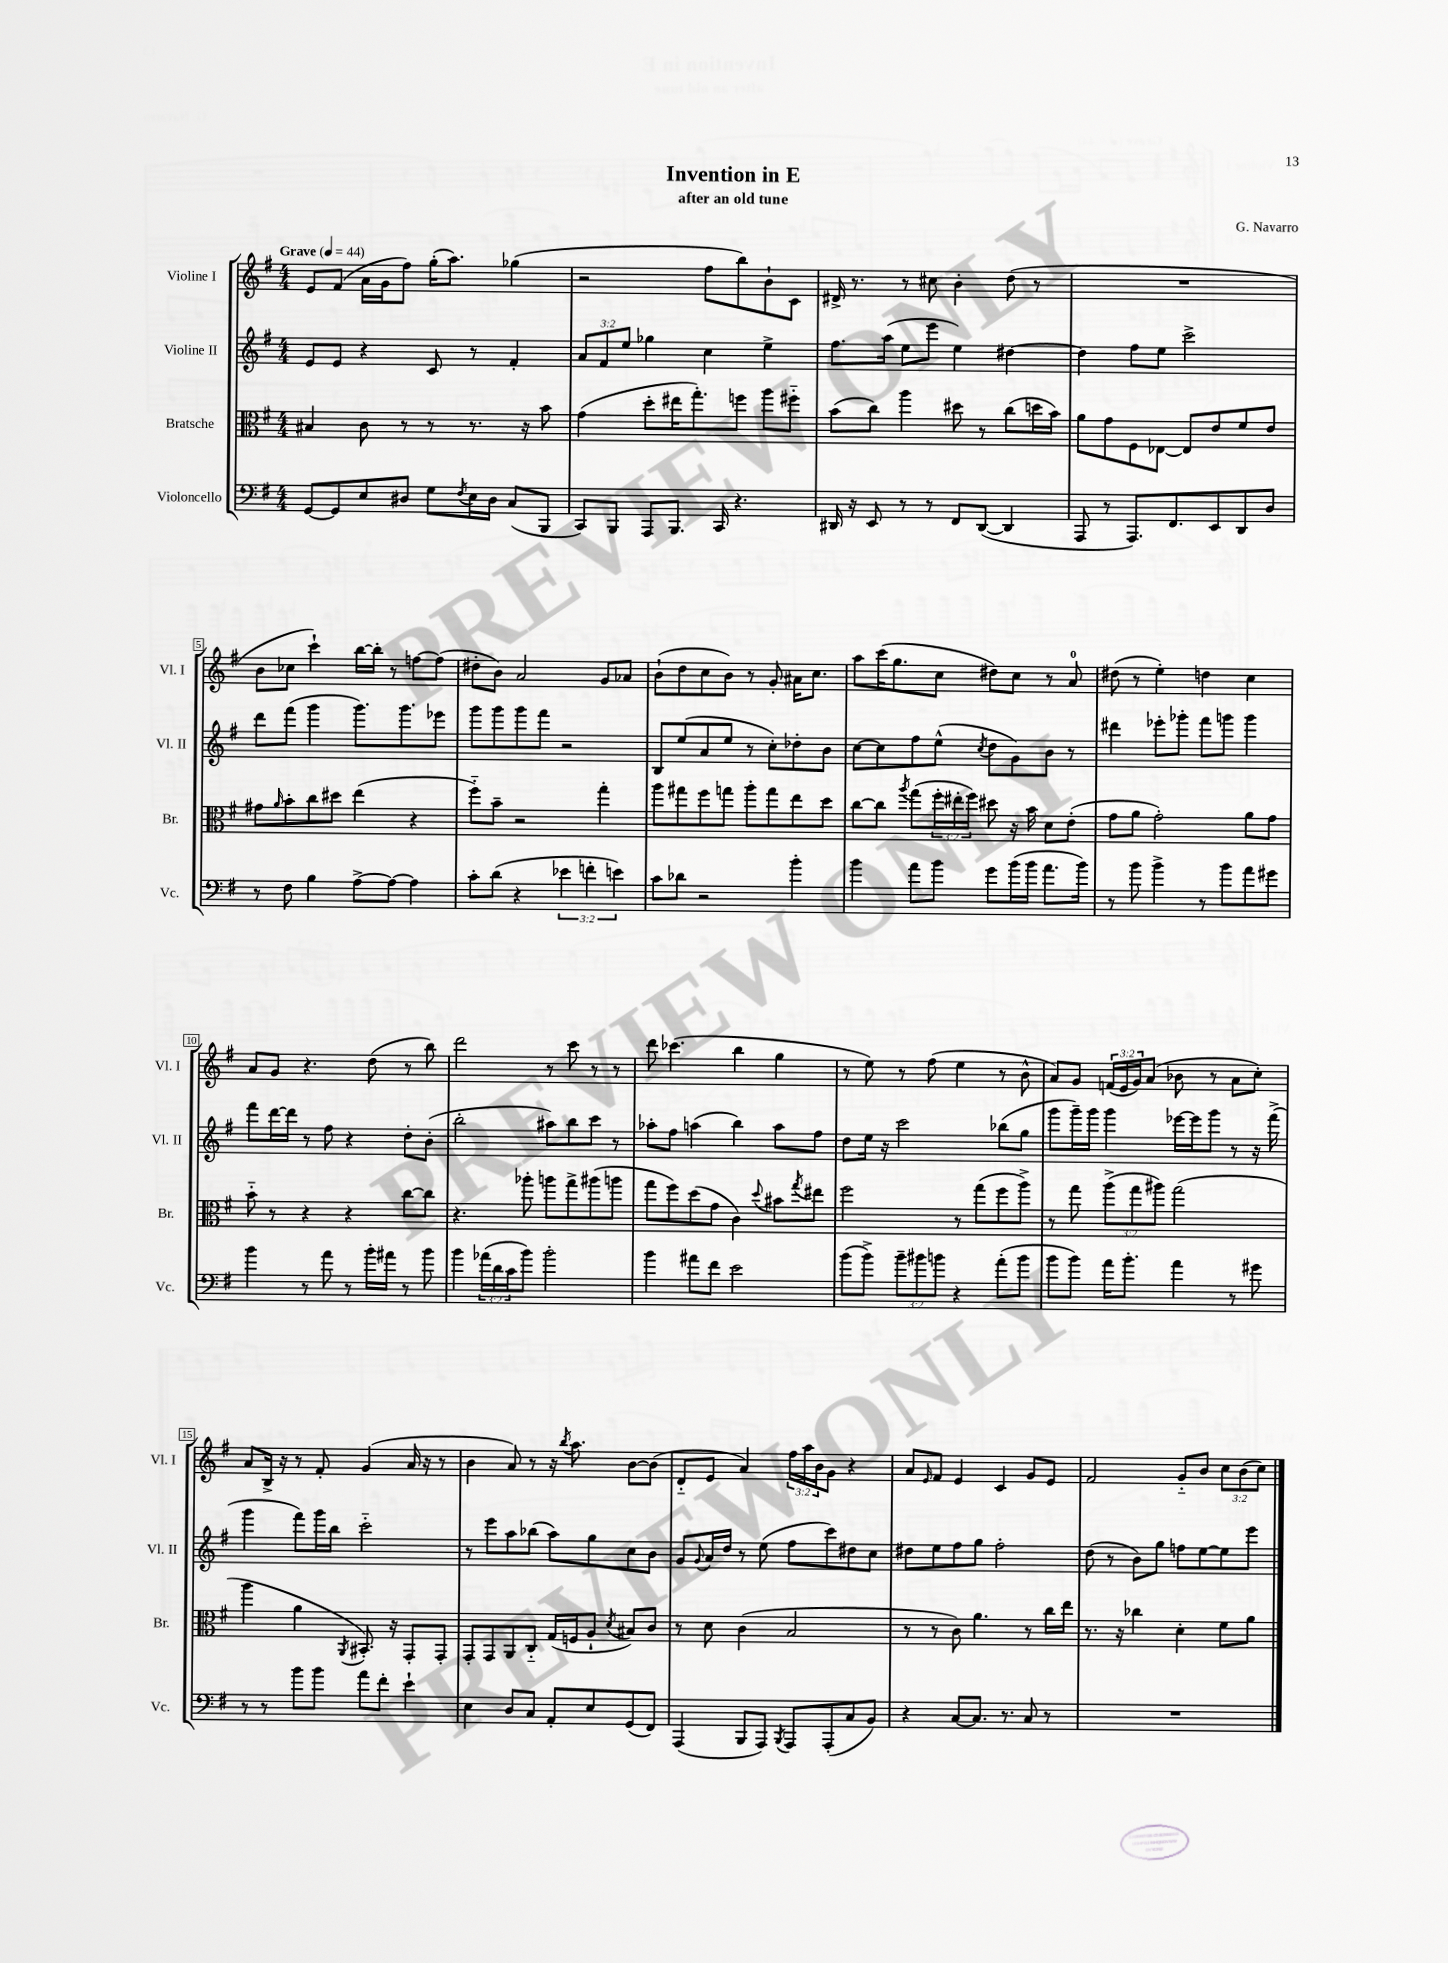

**kern	**kern	**kern	**kern
*part4	*part3	*part2	*part1
*staff4	*staff3	*staff2	*staff1
*I"Violoncello	*I"Bratsche	*I"Violine II	*I"Violine I
*I'Vc.	*I'Br.	*I'Vl. II	*I'Vl. I
*clefF4	*clefC3	*clefG2	*clefG2
*k[f#]	*k[f#]	*k[f#]	*k[f#]
*M4/4	*M4/4	*M4/4	*M4/4
*MM44	*MM44	*MM44	*MM44
=1	=1	=1	=1
!	!	!	!LO:TX:a:B:t=Grave
[8GG/L	4B#X/	8e/L	8e/L
8GG/]	.	8e/J	(8f#/J
8E/	8c\	4r	16a\LL
.	.	.	16g\J
8D#X/J	8r	.	8ff#\J)
8G\L	8r	8c/	(16gg'\KL
.	.	.	8.aa\J)
8qF#/	.	.	.
16E\L	8.r	8r	.
16D#\JJ	.	.	.
(8C/L	.	4f#'/	(4gg-X\
.	16r	.	.
8BBB/J	8b\	.	.
=2	=2	=2	=2
8CC/L)	(4g\	12a/L	2r
.	.	12f#/	.
8BBB/J	.	.	.
.	.	12ee/J	.
8AAA/L	8dd'\L	4gg-X\	.
8.BBB/J	16ee#X\K	.	.
.	8.gg'\)	.	.
.	.	4cc\	8ff#\L
16CC/	.	.	.
4.r	8ffn\J	.	8bb\)
.	8aa\L	4ee^\	8b`\
.	8ff#X\J	.	8c\J
=3	=3	=3	=3
16DD#X/	(8b\L	8.ff#\L	16d#X^/
16r	.	.	8.r
8EE/	8cc\J)	.	.
.	.	(16aa\Jk	.
8r	4aa\	8ee\L	8r
8r	.	8eee\J	8cc#X\
8FF#/L	8dd#X\	4ee\)	4b'\
([8DD#/J	8r	.	.
4DD#/]	(8cc\L	[4dd#X\	(8dd\
.	16ddn\L	.	8r
.	16b\JJ)	.	.
=4	=4	=4	=4
8AAA/	8a\L	4dd#\]	1r
8r	8g\	.	.
8.AAA/L)	8F#\	8ff#\L	.
.	[8E-X\J	8ee\J	.
8.FF#/	.	.	.
.	8E-/L]	2ccc^\	.
8EE/	8e/	.	.
8DD/	8f#/	.	.
8D/J	8e/J	.	.
!!LO:LB:g=z
=5	=5	=5	=5
8r	8g#X\L	8ddd\L	8b\L
.	16qqa/	.	.
8F#\	8b'\	(8fff#\J	8cc-X\J
4B\	8cc\	4ggg\	4ccc`\)
.	8dd#X\J	.	.
[8A^\L	(4ee\	8.ggg\L)	[16bb\LL
.	.	.	16bb'\JJ]
8A\J_	.	.	8r
.	.	8.ggg\	.
4A\]	4r	.	[8ffn\L
.	.	8eee-X\J	(8ff\J]
=6	=6	=6	=6
8c'\L	8ff#\L)	8ggg\L	8dd#X'\L
(8d\J	8b~\J	8ggg\	8b\J)
4r	2r	8ggg\	2a/
.	.	8fff#\J	.
6e-X\	.	2r	.
6fn'\	.	.	.
.	4gg'\	.	8g/L
6en\)	.	.	.
.	.	.	8a-X/J
=7	=7	=7	=7
8c\L	8aa\L	8B/L	(8b`\L
8d-X\J	8gg#X\	(8ee/	8dd\
2r	8ff#\	8a/	8cc\
.	8ggn\J	8ee/J	8b\J)
.	8aa'\L	8r	8r
.	8gg\	8cc'\L)	8g'/
4b'\	8ee\	8dd-X'\	16a#X\KL
.	.	.	8.cc\J
.	8dd\J	8b\J	.
=8	=8	=8	=8
4b\	[8cc\L	[8cc\L	8aa\L
.	8cc\J]	8cc\]	(16ccc\K
.	.	.	8.gg\
.	8qaa/	.	.
8a\L	(8gg\L	8ff#\	.
8b\J	24ff#'\L	(8ee^^\J	8cc\J
.	24ee#X'\	.	.
.	24ff#\JJ)	.	.
.	.	8qcc/	.
8g\L	8dd#X\	8dd\L	8dd#X\L)
(16b\L	16r	8g\)	8cc\J
16b\JJ	16b\	.	.
8.a\L	8d\L	8b\J	8r
.	(8e'\J	8r	8a/
16b\Jk)	.	.	.
=9	=9	=9	=9
8r	8g\L	4ddd#X\	(8dd#X\
8b\	8a\J	.	8r
4b^\	2g'\)	8eee-X'\L	4ee'\)
.	.	8ggg-X'\J	.
8r	.	8fff#\L	4ddn\
8b\L	.	8gggn\J	.
8a\	8a\L	4ggg\	4cc\
8g#X\J	8g\J	.	.
!!LO:LB:g=z
=10	=10	=10	=10
4b\	8b\	8fff#\L	8a/L
.	8r	[16ddd\L	8g/J
.	.	16ddd\JJ]	.
8r	4r	8r	4.r
8a\	.	8ff#\	.
8r	4r	4r	.
16b'\LL	.	.	(8dd\
16a#X\JJ	.	.	.
8r	[8cc\L	8dd'\L	8r
8b\	8cc\J]	(8b'\J	8bb\)
=11	=11	=11	=11
4b\	4.r	2bb'\	2ddd\
(24a-X\LL	.	.	.
24d\	.	.	.
24c\J	.	.	.
8b\J)	8aa-X'\	.	.
2b'\	8aan\L	8aa#X\L)	8r
.	8gg^\	8bb\	8ccc\
.	(8aa#X\	8ccc\J	8r
.	8aan\J	8r	8r
=12	=12	=12	=12
4b\	8gg\L	8aa-X'\L	8ddd\
.	8ff#\)	8ff#\J	(4.ccc-X\
8a#X\L	(8dd\	(4aan\	.
8f#\J	8g\J	.	.
2e\	4c\)	4bb\)	4bb\
.	8qqdd/	.	.
.	8b#X\L	8aa\L	4gg\
.	8qgg/	.	.
.	8ee#X\J	8ff#\J	.
=13	=13	=13	=13
(8b\L	2ff#\	8dd\L	8r
8b^\J)	.	16ee\Jk	8ee\)
.	.	16r	.
12b~\L	.	2ccc\	8r
12b#X\	.	.	.
.	.	.	(8ff#\
12bn\J	.	.	.
4r	8r	.	4ee\
.	(8gg\L	.	.
(8a'\L	8ff#\	(8bb-X\L	8r
8b\J	8aa^\J)	8gg\J	8b^^\
=14	=14	=14	=14
8b\L	8r	8ggg\L	8a/L)
8b\J)	8gg\	16ggg~\L)	8g/J
.	.	16ggg\JJ	.
16a\KL	(12aa^\L	4ggg\	(24fn/LL
.	.	.	24e/
8.b'\J	.	.	.
.	12gg\	.	24g/J)
.	.	.	(8a/J
.	12aa#X\J)	.	.
4a\	(2gg\	[16eee-X\LL	8b-X\
.	.	16eee-\J]	.
.	.	8ggg\J	8r
8r	.	8r	8a\L
8g#X\	.	16r	8cc'\J)
.	.	(16fff#^\	.
!!LO:LB:g=z
=15	=15	=15	=15
8r	4aa\	4ggg\	8a/L
8r	.	.	16B^/Jk
.	.	.	16r
8b\L	4a\	8fff#\L)	8r
8b\J	.	16ggg\L	8f#'/
.	.	16bb\JJ	.
.	8qAA/	.	.
8a\L	8.BB#X'/)	2ccc\	(4g/
8f#'\J	.	.	.
.	16r	.	.
4e`\	8GG'/L	.	16a/
.	.	.	16r
.	8GG'/J	.	8r
=16	=16	=16	=16
4E\	8GG'/L	8r	4b\
.	8GG/	8eee\L	.
8D/L	8AA/	8aa\	8a/)
8C/J	8C/J	(8bb-X\J	8r
8AA'/L	(16G/LL	8aa\L)	16r
.	.	.	8qbb/
.	16Fn/J	.	8.aa\
8E/	8A`/J	8gg\	.
.	8qd/	.	.
(8GG/	8B#X/L)	8cc\	[8b\L
8FF#/J)	8c/J	8b\J	(8b\J]
=17	=17	=17	=17
(4AAA/	8r	8g/L	8d/L
.	.	8qqg/	.
.	8d\	16a/L	8e/J
.	.	16dd/JJ	.
8BBB/L	(4c\	8r	4a/)
8AAA/J)	.	(8ee\	.
8qBBB/	.	.	.
8AAA/L	2B/	8ff#\L	24ff#\LL
.	.	.	24aa\
.	.	.	24b\J
(8AAA'/	.	8ccc\)	8g\J
8C/	.	8dd#X\	4r
8BB/J)	.	8cc\J	.
=18	=18	=18	=18
4r	8r	8dd#X\L	8a/L
.	.	.	16qqe/
.	8r	8ee\	8f#/J
[8C/L	8c\)	8ff#\	4e/
8.C/J]	4.a\	8gg\J	.
.	.	2ff#'\	4c/
8.r	.	.	.
8C/	8r	.	8g/L
8r	16cc\LL	.	8e/J
.	16ee\JJ	.	.
=19	=19	=19	=19
1r	8.r	(8dd\	2f#/
.	.	8r	.
.	16r	.	.
.	4cc-X\	8b\L)	.
.	.	8gg\J	.
.	4d'\	8ffn\L	8g/L
.	.	[8ee\	8b/J
.	8f#\L	8ee\]	12cc\L
.	.	.	(12b\
.	8a\J	8eee\J	.
.	.	.	12cc\J)
==	==	==	==
*-	*-	*-	*-
